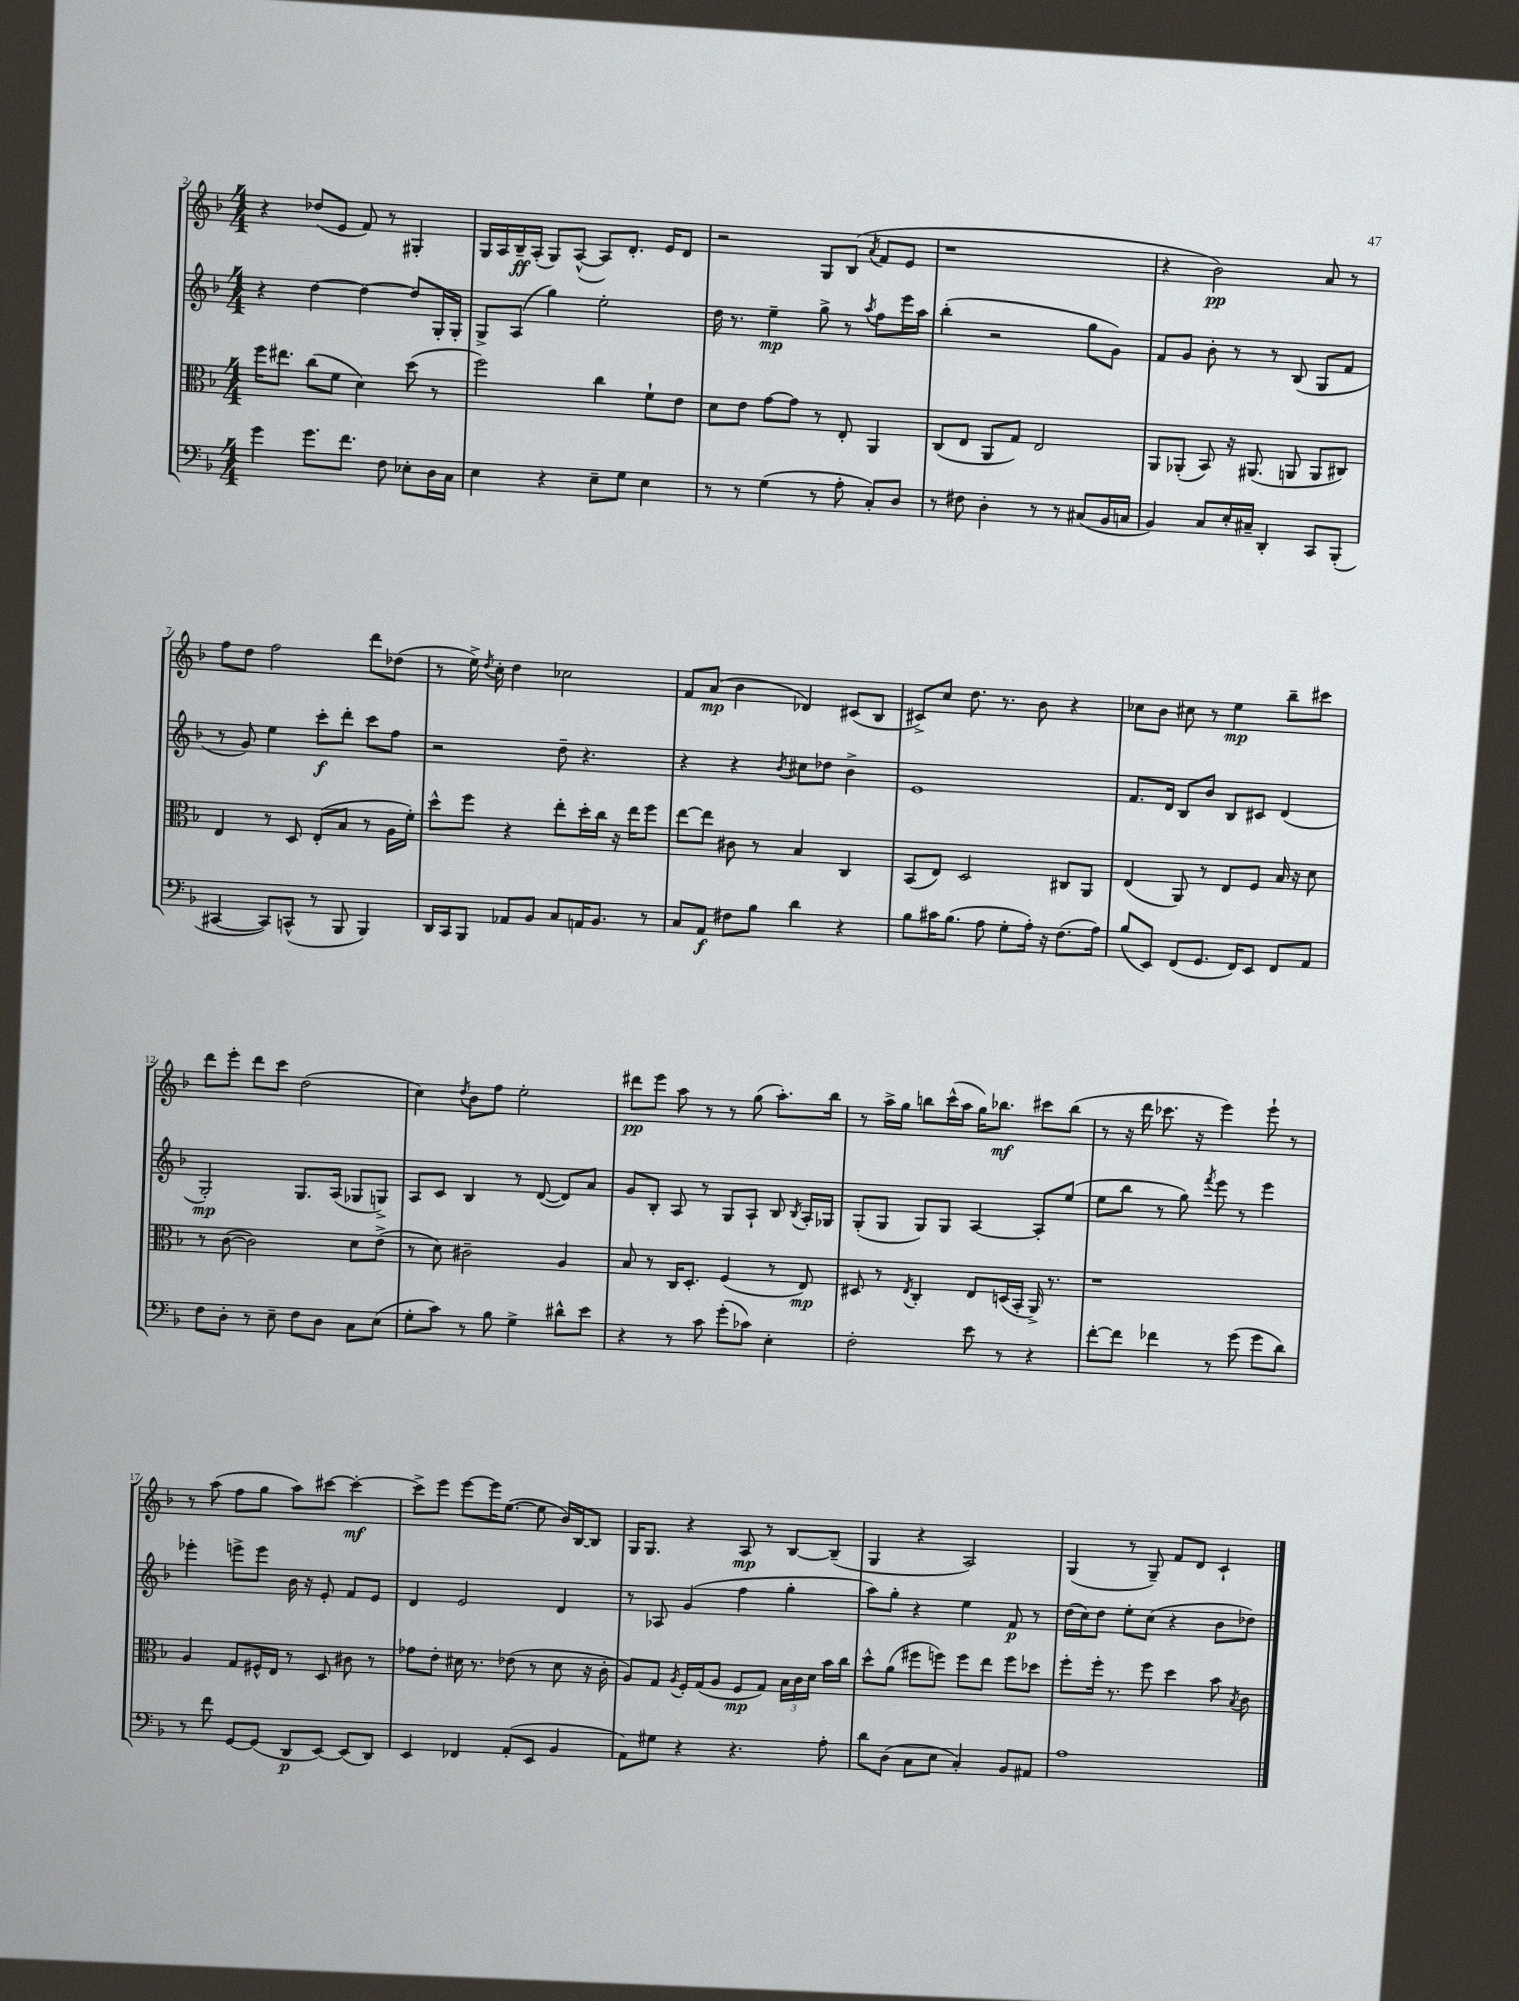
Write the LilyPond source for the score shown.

<<
\new StaffGroup <<
\new Staff = "s0" {
    \clef treble \key f \major \numericTimeSignature \time 4/4
    \autoBeamOff r4 des''8[( e'8] f'8) r8 gis4-. |
    g16[ a16 bes16--\ff a16]-.( g8[) a8]~-^( a8[) d'8.]-. e'16[ d'8] |
    r2 g8[ bes8]( \acciaccatura { a'8 } f'8[ e'8] |
    r1 |
    r4 bes'2\pp) a'8 r8 |
    f''8[ d''8] f''2 d'''8[ des''8]( |
    r8 e''16->) \acciaccatura { d''8 } c''16-. d''4 ces''2 |
    f'8[ a'8]\mp( bes'4 des'4) cis'8[( bes8] |
    cis'8[->) c''8] d''8. r8. bes'8 r4 |
    ces''8[ bes'8] cis''8 r8 e''4\mp bes''8[-- cis'''8] |
    d'''8[ e'''8]-. d'''8[ c'''8] d''2( |
    c''4) \acciaccatura { d''8 } bes'8[ f''8] e''2-. |
    dis'''8[\pp e'''8] a''8 r8 r8 g''8( a''8.[-.) bes''16] |
    r8 a''16[-> g''16] b''8[ c'''16-^( a''16] g''16[) bes''8.]\mf cis'''8[ bes''8]( |
    r8 r16 d'''16 ces'''8. r16 e'''4) e'''8-! r8 |
    r8 a''8( f''8[ g''8] a''8[) cis'''8]~ cis'''4~-.\mf |
    cis'''8[-> e'''8] e'''8[~ e'''16 e''8.]~( e''8 bes'16[) bes16~ bes8] |
    g16[ g8.] r4 a8\mp r8 bes8[~ bes8]--( |
    g4 r4 a2) |
    g4( r8 g8--) f'8[ d'8] c'4-! \bar "|." |
}
\new Staff = "s1" {
    \clef treble \key f \major \numericTimeSignature \time 4/4
    \autoBeamOff r4 d''4~ d''4~ d''8[ g16-. g16]-. |
    g8[-> a8]( g''4) e''2-. |
    d''16 r8. e''4--\mp g''8-> r8 \acciaccatura { a''8 } f''8[ e'''16 a''16] |
    bes''4-.( r2 g''8[ g'8]) |
    f'8[ g'8] bes'8-. r8 r8 bes8( g8[ f'8] |
    r8 g'8) e''4 c'''8[-.\f d'''8]-. c'''8[ f''8] |
    r2 d''8-- r4. |
    r4 r4 \acciaccatura { bes'8 } cis''8[ des''8] bes'4-> |
    e'1 |
    f'8.[ d'16] bes8[ bes'8] bes8[ cis'8] d'4( |
    g2-.\mp) g8.[ a16]( ges8[ g8]->) |
    a8[ c'8] bes4 r8 d'8~( d'8[) a'8] |
    g'8[ bes8]-. a8 r8 g8[ a8]-! bes8 \acciaccatura { bes8 } a16[-. ges16] |
    g8[-.( g8] g8[) g8] a4~ a8[-. e''8]( |
    e''8[ bes''8] r8 g''8) \acciaccatura { f'''8 } e'''8 r8 e'''4 |
    ees'''4-. e'''8[-> e'''8] bes'16 r16 e'8-. f'8[ e'8] |
    d'4 e'2 d'4 |
    r8 aes8 g'4( f''4 g''4-. |
    a''8[) g''8]-. r4 e''4 f'8\p r8 |
    d''16[( c''16) d''8] e''8[-. c''8]( r4 bes'8[ des''8]) \bar "|." |
}
\new Staff = "s2" {
    \clef alto \key f \major \numericTimeSignature \time 4/4
    \autoBeamOff f''16[ eis''8.] c''8[( f'8] d'4) d''8( r8 |
    f''2) c''4 f'8[-! e'8] |
    d'8[ e'8] g'8[~ g'8] r8 e8-. a,4 |
    c8[( e8] a,8[ g8]) e2 |
    a,8[ aes,8]-.( bes,8) r16 ais,8.( a,8 a,8[ cis8]) |
    e4 r8 d8 e8[-.( bes8] r8 a16[ f'16]-.) |
    d''8[-^ f''8] r4 e''8[-. d''16-. c''16] r16 e''16[ f''8] |
    e''8[~ e''8] cis'8 r8 bes4 c4 |
    bes,8[( e8]) d2 cis8[ a,8] |
    e4( a,8) r8 e8[ f8] bes16 r16 d'8 |
    r8 c'8~( c'2) d'8[ e'8]->( |
    r8 d'8) cis'2-- a4 |
    bes8 r8 c16[ d8.]-. f4( r8 e8\mp) |
    dis8 r8 \acciaccatura { e8 } c4-. e8[ d16( bes,16]-. a,16->) r8. |
    r1 |
    a4 g8[ fis16-^ e16] r8 d8 cis'8 r8 |
    ges'8[ e'8]-. dis'16 r8. ees'8( r8 dis'8 r16 c'16-. |
    a8[) g8] \acciaccatura { a8 } f16[-. g16( a8] f8[\mp g8]) \tuplet 3/2 { bes16[ c'16 d'16] } bes'16[ c''16] |
    d''8[-^ a'8]( fis''8[ f''8]) f''8[ e''8] f''8[ des''8] |
    f''8[-. f''16]-. r8. f''8 d''4 bes'8 \acciaccatura { bes8 } c'8 \bar "|." |
}
\new Staff = "s3" {
    \clef bass \key f \major \numericTimeSignature \time 4/4
    \autoBeamOff g'4 g'8.[ f'8.] f8 ees8[-. d16 c16] |
    e4 r4 e8[-- g8] e4 |
    r8 r8 g4( r8 a8-. c8[-.) d8] |
    r8 fis8 d4-. r8 r8 cis8[( bes,16 c16] |
    bes,4) c8[ e16-. cis16]-- d,4-. c,8[ bes,,8]-.( |
    cis,4~ cis,8[) c,8]-^( r8 bes,,8 bes,,4) |
    d,16[ c,16 bes,,8] aes,8[ bes,8] c8[ a,16 bes,8.] r8 |
    c8[ a,8]\f fis8[ bes8] d'4 r4 |
    bes8[ cis'16 bes8.]( a8 g8[-. a16]-.) r16 f8.[( a16]) |
    bes8[( e,8]) f,8[( g,8.] f,16[) e,8] f,8[ a,8] |
    f8[ d8]-. r8 e8-- f8[ d8] c8[ e8]( |
    g8[-. c'8]) r8 bes8 g4-> dis'8[-^ e'8] |
    r4 r8 c'8 g'8[-.( ces'8]) e4-. |
    f2-. e'8 r8 r4 |
    f'8[~-. f'8] fes'4 r8 g'8( g'8[ d'8]) |
    r8 f'8 g,8[~ g,8]( d,8[\p e,8]~) e,8[( d,8]) |
    e,4 fes,4 a,8[-.( e,8] bes,4 |
    a,8[) gis8] r4 r4. a8-. |
    d'8[ d8]( c8[ e8] c4-.) bes,8[ ais,8] |
    a1 \bar "|." |
}
>>
>>
\layout { \context { \Score currentBarNumber = #2 } }
